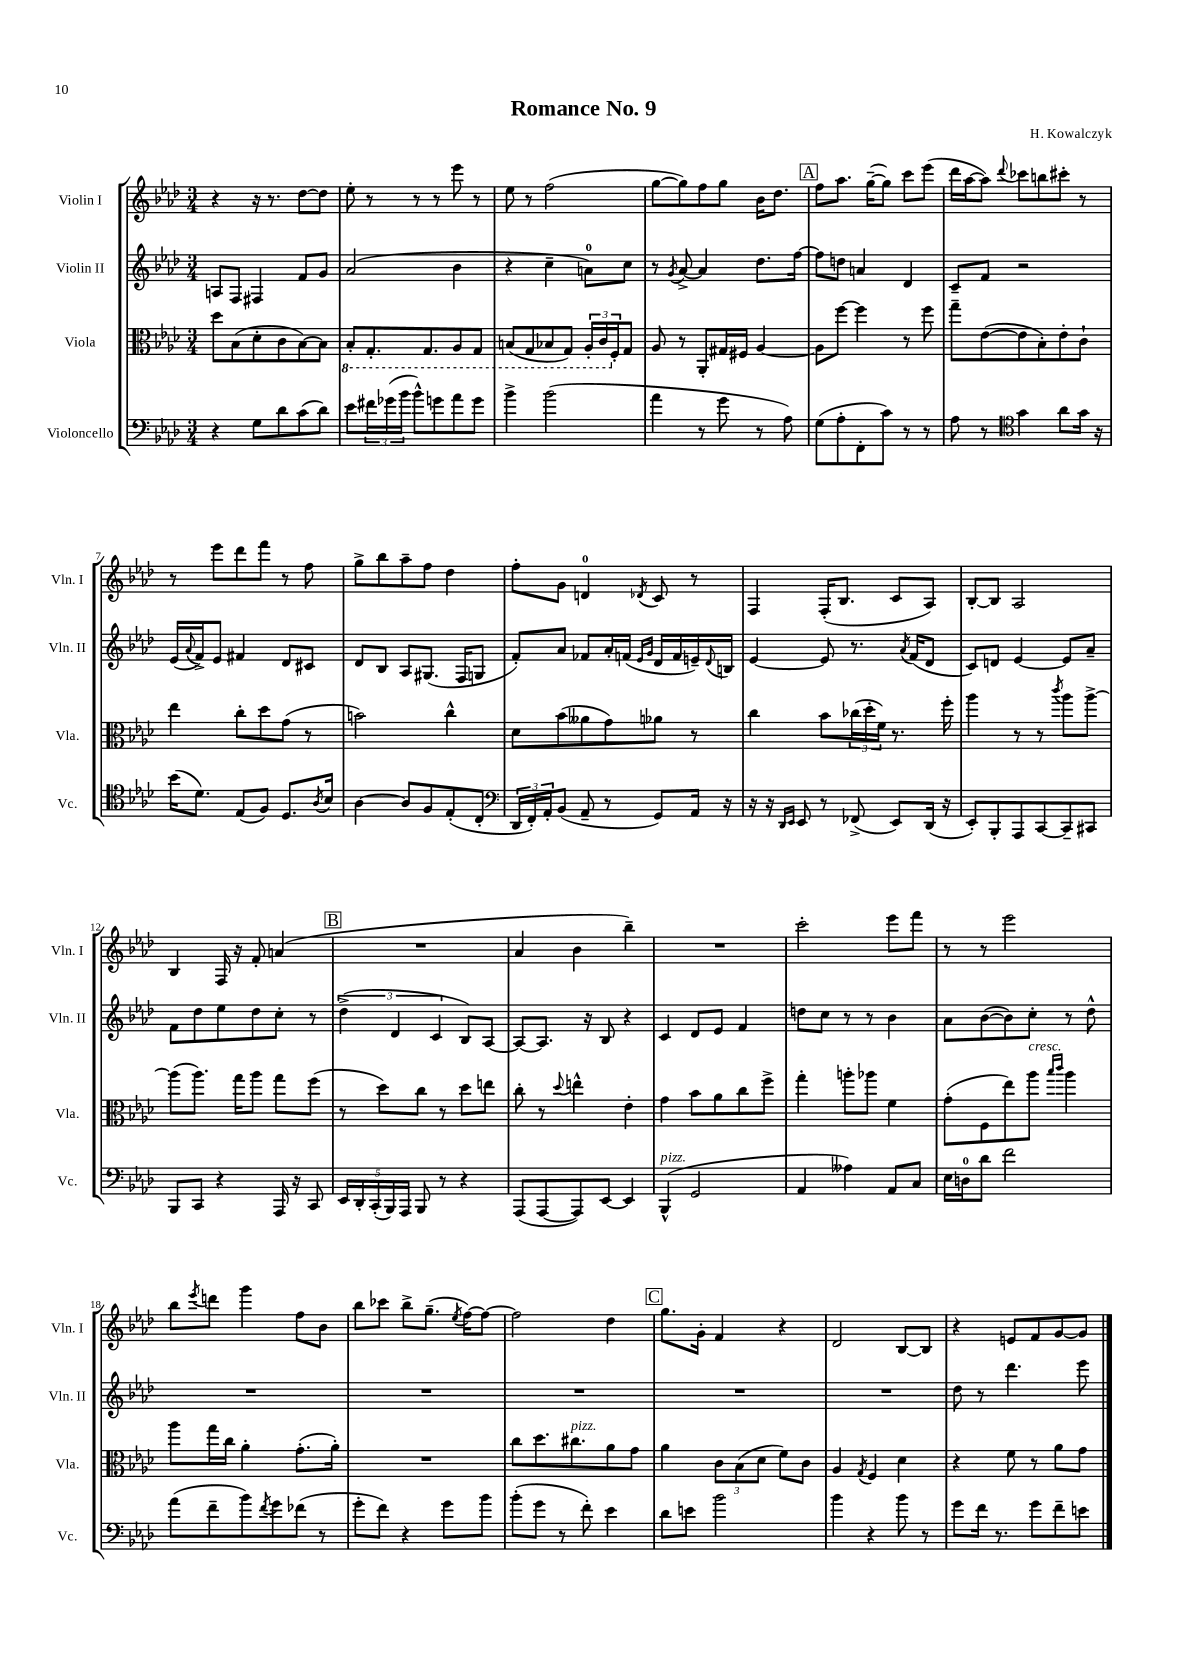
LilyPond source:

\header { title = "Romance No. 9" composer = "H. Kowalczyk" }
<<
\new StaffGroup <<
\new Staff = "s0" \with { instrumentName = "Violin I" shortInstrumentName = "Vln. I" } {
    \clef treble \key aes \major \numericTimeSignature \time 3/4
    r4 r16 r8. des''8~ des''8 |
    ees''8-. r8 r8 r8 ees'''8 r8 |
    ees''8 r8 f''2( |
    g''8~ g''8) f''8 g''8 bes'16 des''8. |
    \mark \markup { \box "A" } f''8 aes''8. g''16~--( g''8) c'''8 ees'''8( |
    des'''16 aes''16~ aes''8) \appoggiatura { des'''8 } ces'''8 b''8 cis'''8-. r8 |
    r8 ees'''8 des'''8 f'''8 r8 f''8 |
    g''8-> bes''8 aes''8-- f''8 des''4 |
    f''8-. g'8 d'4-0 \acciaccatura { des'8 } c'8 r8 |
    f4 f16-.( bes8. c'8 aes8) |
    bes8~-. bes8 aes2 |
    bes4 f16 r16 f'8-. a'4( |
    \mark \markup { \box "B" } R2. |
    aes'4 bes'4 bes''4--) |
    R2. |
    c'''2-. ees'''8 f'''8 |
    r8 r8 ees'''2 |
    bes''8 \acciaccatura { ees'''8 } d'''8 g'''4 f''8 bes'8 |
    bes''8 ces'''8 bes''8-> g''8.--( \acciaccatura { ees''8 } f''16~) f''8~ |
    f''2 des''4 |
    \mark \markup { \box "C" } g''8. g'16-. f'4 r4 |
    des'2 bes8~ bes8 |
    r4 e'8 f'8 g'8~ g'8 \bar "|." |
}
\new Staff = "s1" \with { instrumentName = "Violin II" shortInstrumentName = "Vln. II" } {
    \clef treble \key aes \major \numericTimeSignature \time 3/4
    a8 f8 fis4 f'8 g'8 |
    aes'2( bes'4 |
    r4 c''4-- a'8-0) c''8 |
    r8 \acciaccatura { g'8 } aes'8~-> aes'4 des''8. f''16~ |
    \mark \markup { \box "A" } f''8 d''8 a'4 des'4 |
    c'8-- f'8 r2 |
    ees'16( \appoggiatura { aes'8 } f'16->) ees'8 fis'4 des'8 cis'8 |
    des'8 bes8 aes8 gis8.( f16 g8 |
    f'8-.) aes'8 fes'8 aes'16-. f'16( \grace { ees'16 g'16 } des'16 f'16 e'16--) \appoggiatura { des'8 } b16 |
    ees'4~ ees'8 r8. \acciaccatura { aes'8 } f'16( des'8 |
    c'8) d'8 ees'4~ ees'8 aes'8-- |
    f'8 des''8 ees''8 des''8 c''8-. r8 |
    \mark \markup { \box "B" } \tuplet 3/2 { des''4->( des'4 c'4 } bes8) aes8~ |
    aes8~ aes8. r16 bes8 r4 |
    c'4 des'8 ees'8 f'4 |
    d''8 c''8 r8 r8 bes'4 |
    aes'8 bes'8~( bes'8) c''8-. r8 des''8-^ |
    R2. |
    R2. |
    R2. |
    \mark \markup { \box "C" } R2. |
    R2. |
    des''8 r8 des'''4. ees'''8 \bar "|." |
}
\new Staff = "s2" \with { instrumentName = "Viola" shortInstrumentName = "Vla." } {
    \clef alto \key aes \major \numericTimeSignature \time 3/4
    des''8 bes8( des'8-. c'8 bes8~) bes8 |
    \ottava #-1 bes,8-. g,8.-. g,8. aes,8 g,8 |
    b,8( g,8 bes,8 g,8) \tuplet 3/2 { aes,16-. c16 \ottava #0 f16-. } g8 |
    aes8 r8 aes,8-. gis16 fis16 aes4~ |
    \mark \markup { \box "A" } aes8 f''8~ f''4 r8 f''8 |
    g''8-- ees'8~( ees'8 bes8-.) ees'8-. c'8-! |
    ees''4 c''8-. des''8 g'8( r8 |
    b'2) c''4-^ |
    des'8 bes'8( aeses'8 g'8) aes'8 r8 |
    c''4 bes'8 \tuplet 3/2 { ces''16( des''16-. f'16) } r8. f''16-. |
    aes''4 r8 r8 \acciaccatura { c'''8 } aes''8 aes''8~-> |
    aes''8( aes''8.) g''16 aes''8 g''8 f''8( |
    \mark \markup { \box "B" } r8 des''8) c''8 r8 des''8 e''8 |
    c''8-. r8 \appoggiatura { des''8 } e''4-^ ees'4-. |
    g'4 bes'8 aes'8 c''8 f''8-> |
    g''4-. a''8-. aes''8 f'4 |
    g'8-.( f8 ees''8) aes''8^\markup { \italic "cresc." } \grace { bes''16 c'''16 } aes''4 |
    aes''8 g''16 c''16 aes'4-. g'8.-.( aes'16-.) |
    R2. |
    c''8 des''8. cis''8.^\markup { \italic "pizz." } aes'8 g'8 |
    \mark \markup { \box "C" } aes'4 \tuplet 3/2 { c'8 bes8( des'8 } f'8) c'8 |
    aes4 \acciaccatura { g8 } f4 des'4 |
    r4 f'8 r8 aes'8 g'8 \bar "|." |
}
\new Staff = "s3" \with { instrumentName = "Violoncello" shortInstrumentName = "Vc." } {
    \clef bass \key aes \major \numericTimeSignature \time 3/4
    r4 g8 des'8 c'8( des'8) |
    ees'8 \tuplet 3/2 { fis'16 ges'16( bes'16 } bes'8-^) g'8 aes'8 g'8 |
    bes'4-> bes'2( |
    aes'4 r8 g'8 r8 aes8) |
    \mark \markup { \box "A" } g8( aes8-. f,8-. c'8) r8 r8 |
    aes8 r8 \clef tenor g'4 aes'8 g'16 r16 |
    bes'16( des'8.) ees8( f8) des8. \acciaccatura { aes8 } bes16 |
    aes4~ aes8 f8 ees8-.( c8-. |
    \clef bass \tuplet 3/2 { des,16 f,16-.) aes,16-. } bes,8( aes,8-- r8 g,8) aes,16 r16 |
    r16 r16 \grace { des,16 ees,16 } ees,8 r8 fes,8->( ees,8) des,16( r16 |
    ees,8-.) bes,,8-. aes,,8 c,8~ c,8-- cis,8 |
    bes,,8 c,8 r4 aes,,16 r16 c,8 |
    \mark \markup { \box "B" } \tuplet 5/4 { ees,16 des,16-. c,16-.( bes,,16) aes,,16 } bes,,8 r8 r4 |
    aes,,8( aes,,8~ aes,,8) ees,8~ ees,4 |
    bes,,4-^^\markup { \italic "pizz." }( g,2 |
    aes,4 aeses4) aes,8 c8 |
    ees16 d16-0 des'8 f'2 |
    aes'8( f'8-- bes'8) \acciaccatura { f'8 } g'8 fes'8( r8 |
    g'8-. f'8) r4 g'8 bes'8 |
    bes'8-.( g'8 r8 f'8-.) ees'4 |
    \mark \markup { \box "C" } des'8 e'8 bes'2 |
    bes'4 r4 bes'8 r8 |
    g'8 f'16 r8. g'8 f'8-- e'8 \bar "|." |
}
>>
>>
